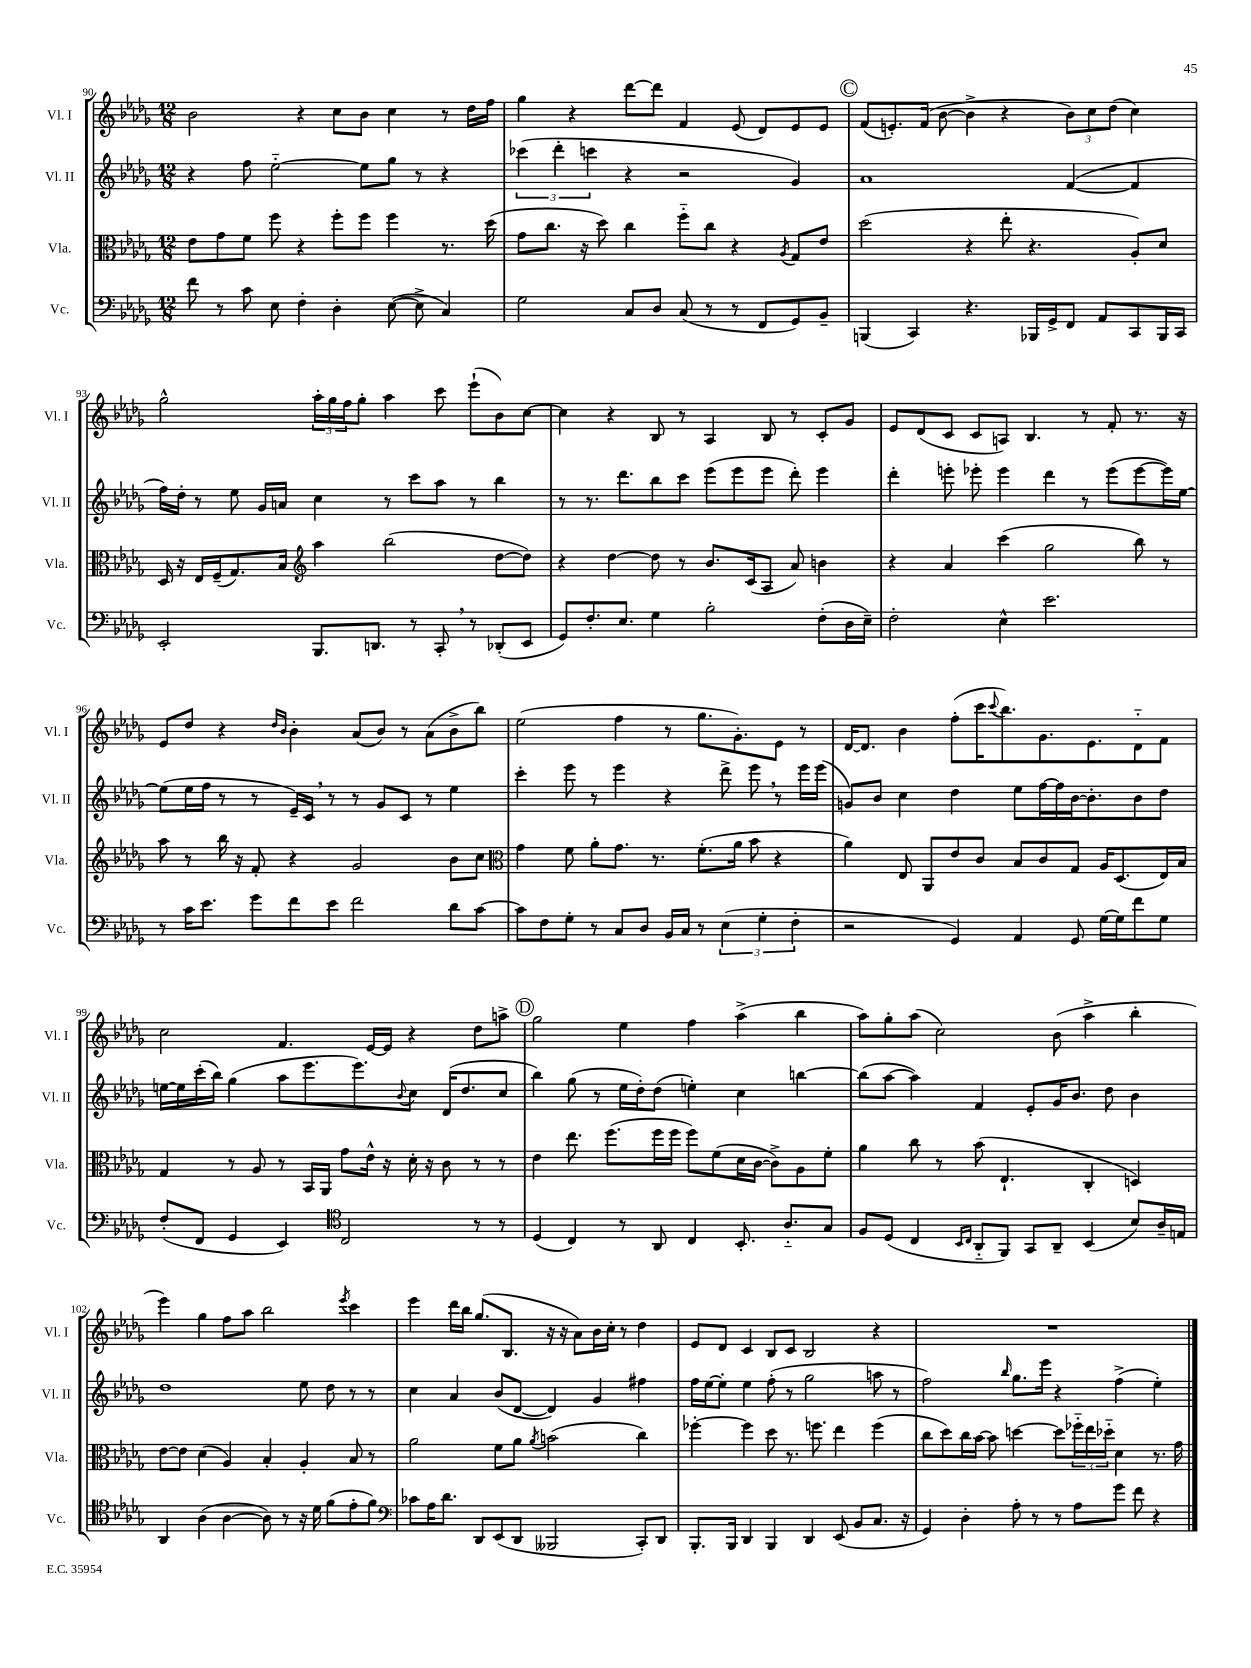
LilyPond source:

<<
\new StaffGroup <<
\new Staff = "s0" \with { instrumentName = "Vl. I" shortInstrumentName = "Vl. I" } {
    \clef treble \key des \major \numericTimeSignature \time 12/8
    bes'2 r4 c''8 bes'8 c''4 r8 des''16 f''16 |
    ges''4 r4 des'''8~ des'''8 f'4 ees'8( des'8) ees'8 ees'8 |
    \mark \markup { \circle "C" } f'8( e'8.-.) f'16( bes'8~ bes'4-> r4 \tuplet 3/2 { bes'8) c''8 des''8( } c''4) |
    ges''2-^ \tuplet 3/2 { aes''16-. ges''16 f''16 } ges''8-. aes''4 c'''8 ees'''8-!( bes'8) c''8~ |
    c''4 r4 bes8 r8 aes4 bes8 r8 c'8-. ges'8 |
    ees'8 des'8( c'8 c'8 a8) bes4. r8 f'8-. r8. r16 |
    ees'8 des''8 r4 \grace { des''16 bes'16 } bes'4-. aes'8( bes'8) r8 aes'8( bes'8-> bes''8) |
    ees''2( f''4 r8 ges''8. ges'8.-.) ees'8 r8 |
    des'16~ des'8. bes'4 f''8-.( c'''16 \appoggiatura { c'''8 } bes''8.) ges'8. ees'8. des'8-_ f'8 |
    c''2 f'4. ees'16~ ees'16 r4 des''8 a''8-> |
    \mark \markup { \circle "D" } ges''2 ees''4 f''4 aes''4->( bes''4 |
    aes''8) ges''8-. aes''8( c''2) bes'8( aes''4-> bes''4-. |
    ees'''4) ges''4 f''8 aes''8 bes''2 \acciaccatura { ees'''8 } c'''4 |
    ees'''4 des'''16 bes''16 ges''8.( bes8. r16 r16 aes'8) bes'16 c''16-. r8 des''4 |
    ees'8 des'8 c'4 bes8 c'8 bes2 r4 |
    R1. \bar "|." |
}
\new Staff = "s1" \with { instrumentName = "Vl. II" shortInstrumentName = "Vl. II" } {
    \clef treble \key des \major \numericTimeSignature \time 12/8
    r4 f''8 ees''2~-_ ees''8 ges''8 r8 r4 |
    \tuplet 3/2 { ces'''4( des'''4-. c'''4 } r4 r2 ges'4) |
    \mark \markup { \circle "C" } aes'1 f'4~( f'4 |
    f''16) des''16-. r8 ees''8 ges'16 a'16 c''4 r8 c'''8 aes''8 r8 bes''4 |
    r8 r8. des'''8. bes''8 c'''8 ees'''8( ees'''8 ees'''8 des'''8-.) ees'''4 |
    des'''4-. e'''8-. ees'''8-. ees'''4 des'''4 r8 ees'''8( ees'''8~ ees'''16) ees''16~ |
    ees''8( ees''16 f''16 r8 r8 ees'16--) c'16 \breathe r8 r8 ges'8 c'8 r8 ees''4 |
    c'''4-. ees'''8 r8 ees'''4 r4 des'''8-> ees'''8 \breathe r8 ees'''16 ees'''16( |
    g'8) bes'8 c''4 des''4 ees''8 f''16~ f''16 bes'16~ bes'8.-. bes'8 des''8 |
    e''16~ e''16 c'''16-.( bes''16) ges''4( aes''8 ees'''8. ees'''8.) \appoggiatura { bes'8 } c''8 des'16( des''8. c''8 |
    \mark \markup { \circle "D" } bes''4) ges''8( r8 ees''16 des''16-.) des''8( e''4-.) c''4 b''4~ |
    b''8( aes''8~ aes''4) f'4 ees'8-. ges'16 bes'8. des''8 bes'4 |
    des''1 ees''8 des''8 r8 r8 |
    c''4 aes'4 bes'8( des'8~ des'4) ges'4 fis''4 |
    f''16 ees''16~ ees''8-. ees''4 f''8-.( r8 ges''2 a''8 r8 |
    f''2) \grace { bes''16 } ges''8. ees'''16 r4 f''4->( ees''4-.) \bar "|." |
}
\new Staff = "s2" \with { instrumentName = "Vla." shortInstrumentName = "Vla." } {
    \clef alto \key des \major \numericTimeSignature \time 12/8
    ees'8 ges'8 f'8 f''8 r4 f''8-. f''8 f''4 r8. des''16( |
    ges'8 c''8. r16 des''8) c''4 f''8-_ c''8 r4 \acciaccatura { aes8 } ges8 ees'8 |
    \mark \markup { \circle "C" } des''2( r4 ees''8-. r4. aes8-.) des'8 |
    des16 r16 ees16 f16--( ges8.) bes16 \clef treble aes''4 bes''2( des''8~ des''8) |
    r4 des''4~ des''8 r8 bes'8. c'16( aes8 aes'8) b'4 |
    r4 aes'4 c'''4( ges''2 bes''8) r8 |
    aes''8 r8 bes''16 r16 f'8-. r4 ges'2 bes'8 c''8 |
    \clef alto ges'4 f'8 aes'8-. ges'8. r8. f'8.-.( aes'16 bes'8 r4 |
    aes'4) ees8 aes,8 ees'8 c'8 bes8 c'8 ges8 aes16 des8.( ees16) bes16 |
    ges4 r8 aes8 r8 bes,16 aes,16 ges'8 ees'16-^ r16 des'16-. r16 c'8 r8 r8 |
    \mark \markup { \circle "D" } ees'4 ees''8. f''8.( f''16 f''16 f''8) f'8( des'16 c'16~ c'8->) aes8 f'8-. |
    aes'4 c''8 r8 bes'8( ees4.-! c4-. d4) |
    ees'8~ ees'8 des'4( aes4) bes4-. aes4-. bes8 r8 |
    aes'2 f'8 aes'8 \acciaccatura { aes'8 } b'2( c''4) |
    fes''4~-. fes''4 des''8 r8. f''8. ees''4 f''4( |
    c''8 des''8) c''16 bes'16~ bes'8 d''4~ d''8 \tuplet 3/2 { fes''16-_ ees''16 des''16-_ } des'4 r8. ges'16 \bar "|." |
}
\new Staff = "s3" \with { instrumentName = "Vc." shortInstrumentName = "Vc." } {
    \clef bass \key des \major \numericTimeSignature \time 12/8
    f'8 r8 c'8 ees8 f4-. des4-. ees8~( ees8-> c4) |
    ges2 c8 des8 c8( r8 r8 f,8 ges,8) bes,8-- |
    \mark \markup { \circle "C" } b,,4( c,4) r4. bes,,16 ges,16-> f,8 aes,8 c,8 bes,,16 c,16 |
    ees,2-. bes,,8. d,8. r8 c,8-. \breathe r8 des,8-.( ees,8 |
    ges,8) f8.-. ees8. ges4 bes2-. f8-.( des16 ees16--) |
    f2-. ees4-^ ees'2. |
    r8 c'16 ees'8. ges'8 f'8 ees'8 f'2 des'8 c'8~ |
    c'8 f8 ges8-. r8 c8 des8 bes,16 c16 r8 \tuplet 3/2 { ees4( ges4-. f4-. } |
    r2 ges,4) aes,4 ges,8 ges16~ ges16 f'8 ges8 |
    f8-.( f,8 ges,4 ees,4) \clef tenor c2 r8 r8 |
    \mark \markup { \circle "D" } des4( c4) r8 aes,8 c4 bes,8.-. aes8.-_ ges8 |
    f8 des8( c4 \grace { bes,16 c16 } aes,8-_ f,8) ges,8 aes,8-- bes,4( bes8) aes16-- e16 |
    aes,4 aes4( aes4~ aes8) r8 r16 des'16 f'8( ees'8-. f'8) |
    \clef bass ces'8 aes16 des'8. des,8 ees,8( des,8 beses,,2 c,8-.) des,8 |
    bes,,8.-. bes,,16 des,4 bes,,4 des,4 ees,8( bes,8 c8. r16 |
    ges,4) des4-. aes8-. r8 r8 aes8 ges'8 f'8 r4 \bar "|." |
}
>>
>>
\layout { \context { \Score currentBarNumber = #90 } }
